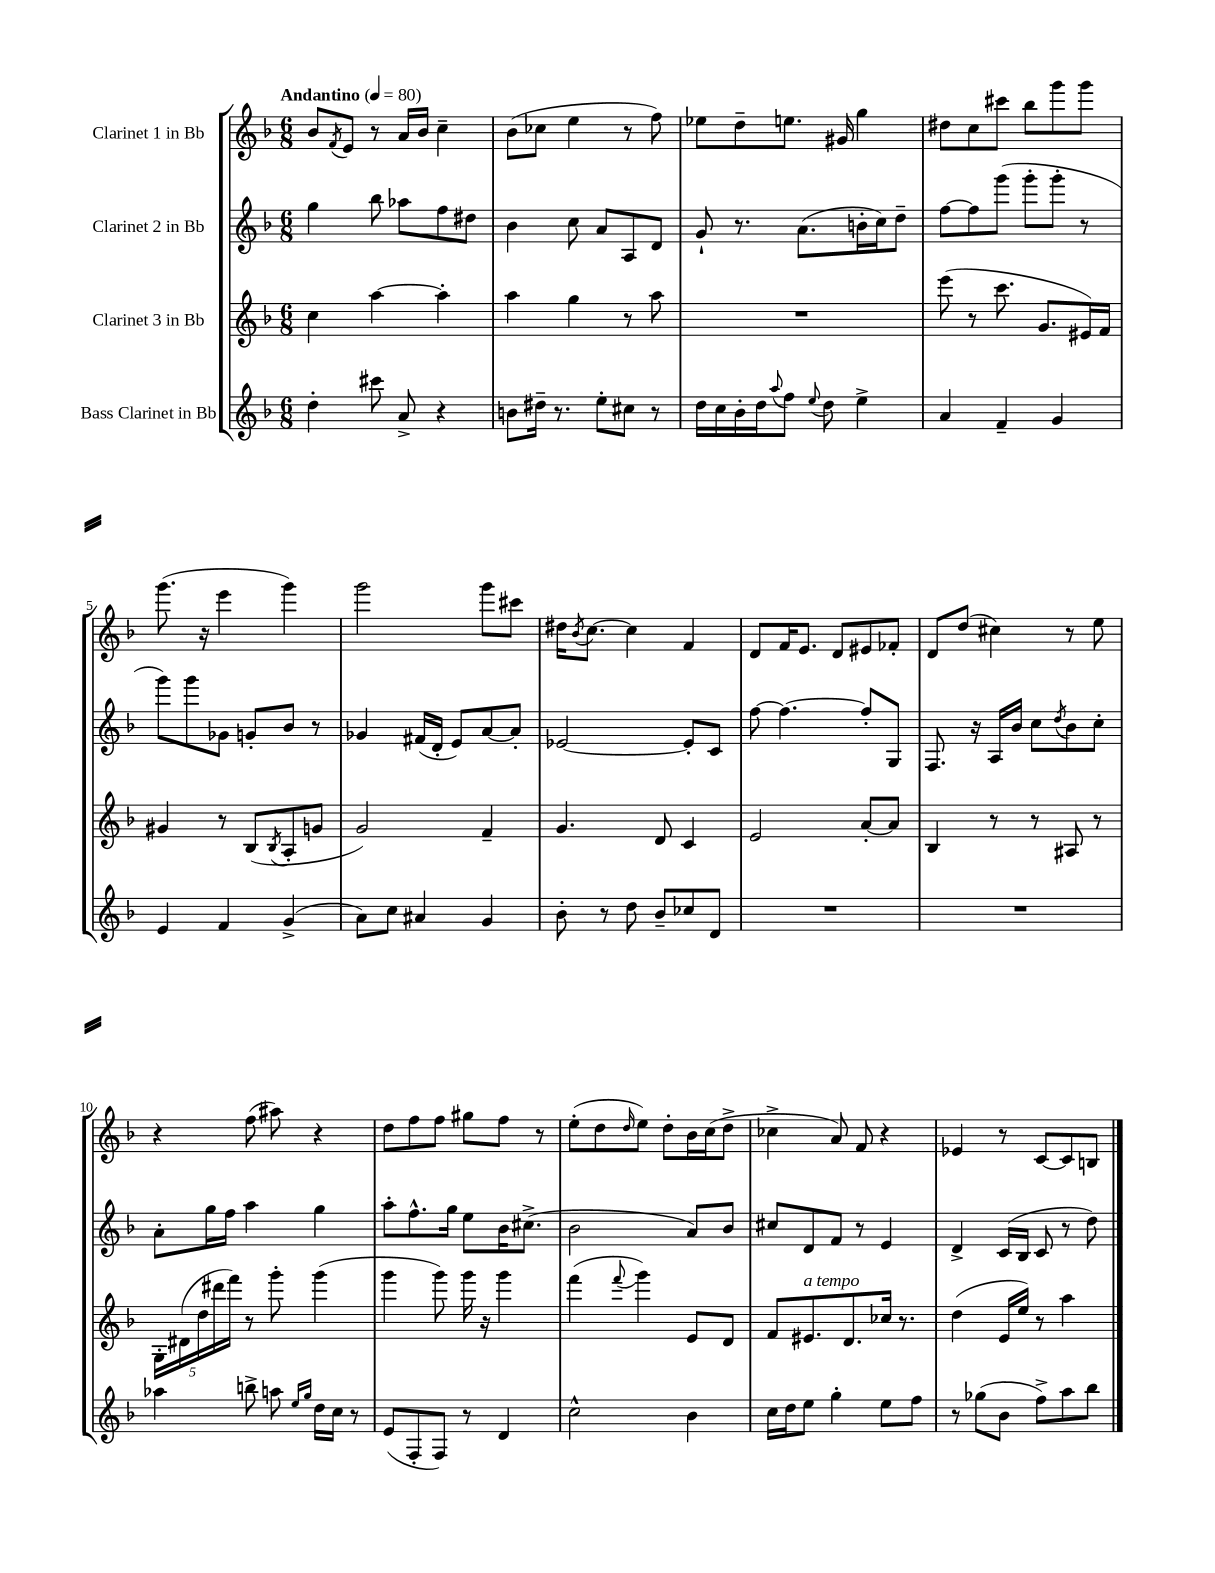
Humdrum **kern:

**kern	**kern	**kern	**kern
*part4	*part3	*part2	*part1
*staff4	*staff3	*staff2	*staff1
*I"Bass Clarinet in Bb	*I"Clarinet 3 in Bb	*I"Clarinet 2 in Bb	*I"Clarinet 1 in Bb
*clefG2	*clefG2	*clefG2	*clefG2
*k[b-]	*k[b-]	*k[b-]	*k[b-]
*M6/8	*M6/8	*M6/8	*M6/8
*MM80	*MM80	*MM80	*MM80
=1	=1	=1	=1
!	!	!	!LO:TX:a:B:t=Andantino
4dd'\	4cc\	4gg\	8b-/L
.	.	.	8qf/
.	.	.	8e/J
8ccc#X\	[4aa\	8bb-\	8r
8a^/	.	8aa-X\L	16a/LL
.	.	.	16b-/JJ
4r	4aa'\]	8ff\	4cc~\
.	.	8dd#X\J	.
=2	=2	=2	=2
8bn\L	4aa\	4b-\	(8b-\L
16dd#X~\Jk	.	.	8cc-X\J
8.r	.	.	.
.	4gg\	8cc\	4ee\
8ee'\L	.	8a/L	.
8cc#X\J	8r	8A/	8r
8r	8aa\	8d/J	8ff\)
=3	=3	=3	=3
16dd\LL	2.r	8g`/	8ee-X\L
16cc\	.	.	.
16b-'\	.	8.r	8dd~\
16dd\J	.	.	.
8qqaa/	.	.	.
8ff\J	.	.	8.een\J
.	.	(8.a\L	.
8qqee/	.	.	.
8dd\	.	.	.
.	.	.	16g#X/
4ee^\	.	16bn'\L	4gg\
.	.	16cc\J)	.
.	.	8dd~\J	.
=4	=4	=4	=4
4a/	(8eee\	[8ff\L	8dd#X\L
.	8r	8ff\]	8cc\
4f~/	8.ccc\	(8ggg\J	8ccc#X\J
.	.	8ggg'\L	8bb-\L
.	8.g/L	.	.
4g/	.	8ggg'\J	8ggg\
.	16e#X/L)	8r	8ggg\J
.	16f/JJ	.	.
!!LO:LB:g=z
=5	=5	=5	=5
4e/	4g#X/	8ggg\L)	(8.ggg\
.	.	8ggg\	.
.	.	.	16r
4f/	8r	8g-X\J	4eee\
.	(8B-/L	8gn'/L	.
.	8qB-/	.	.
(4g^/	8A'/	8b-/J	4ggg\)
.	8gn/J	8r	.
=6	=6	=6	=6
8a\L)	2g/)	4g-X/	2ggg\
8cc\J	.	.	.
4a#X/	.	(16f#X/LL	.
.	.	16d'/JJ	.
.	.	8e/L)	.
4g/	4f~/	[8a/	8ggg\L
.	.	8a'/J]	8ccc#X\J
=7	=7	=7	=7
8b-'\	4.g/	[2e-X/	16dd#X\KL
.	.	.	8qb-/
.	.	.	[8.cc\J
8r	.	.	.
8dd\	.	.	4cc\]
8b-~/L	8d/	.	.
8cc-X/	4c/	8e-'/L]	4f/
8d/J	.	8c/J	.
=8	=8	=8	=8
2.r	2e/	[8ff\	8d/L
.	.	4.ff\_	16f/K
.	.	.	8.e/J
.	.	.	8d/L
.	[8a'/L	8ff'/L]	8e#X/
.	8a/J]	8G/J	8f-X'/J
=9	=9	=9	=9
2.r	4B-/	8.F/	8d/L
.	.	.	(8dd/J
.	.	16r	.
.	8r	16A/LL	4cc#X\)
.	.	16b-/JJ	.
.	8r	8cc\L	.
.	.	8qdd/	.
.	8A#X/	8b-\	8r
.	8r	8cc'\J	8ee\
!!LO:LB:g=z
=10	=10	=10	=10
4aa-X\	20G'\LL	8a'\L	4r
.	(20d#X\	.	.
.	20dd\	.	.
.	.	16gg\L	.
.	20ddd#X\	.	.
.	.	16ff\JJ	.
.	20fff\JJ)	.	.
8bbn^\	8r	4aa\	(8ff\
8aan\	8ggg'\	.	8aa#X\)
16qqee/LL	.	.	.
16qqgg/JJ	.	.	.
16dd\LL	(4ggg\	4gg\	4r
16cc\JJ	.	.	.
8r	.	.	.
=11	=11	=11	=11
(8e/L	4ggg\	8aa'\L	8dd\L
8F'/	.	8.ff^^\	8ff\
8F/J)	8ggg\)	.	8ff\J
.	.	16gg\Jk	.
8r	16ggg\	8ee\L	8gg#X\L
.	16r	.	.
4d/	4ggg\	16b-\K	8ff\J
.	.	(8.cc#X^\J	.
.	.	.	8r
=12	=12	=12	=12
2cc^^\	(4fff\	2b-\	(8ee'\L
.	.	.	8dd\
.	8qqfff/	.	16qqdd/
.	4ggg\)	.	8ee\J)
.	.	.	8dd'\L
4b-\	8e/L	8a/L)	16b-\L
.	.	.	(16cc\J
.	8d/J	8b-/J	8dd^\J
=13	=13	=13	=13
16cc\LL	8f/L	8cc#X/L	4cc-X^\
16dd\J	.	.	.
!	!LO:TX:a:i:t=a tempo	!	!
8ee\J	8.e#X/	8d/	.
4gg'\	.	8f/J	8a/)
.	8.d/	.	.
.	.	8r	8f/
8ee\L	16cc-X/Jk	4e/	4r
.	8.r	.	.
8ff\J	.	.	.
=14	=14	=14	=14
8r	(4dd\	4d^/	4e-X/
(8gg-X\L	.	.	.
8b-\J	16e/LL	(16c/LL	8r
.	16ee/JJ)	16B-/JJ	.
8ff^\L)	8r	8c/	[8c/L
8aa\	4aa\	8r	8c/]
8bb-\J	.	8dd\)	8Bn/J
==	==	==	==
*-	*-	*-	*-
